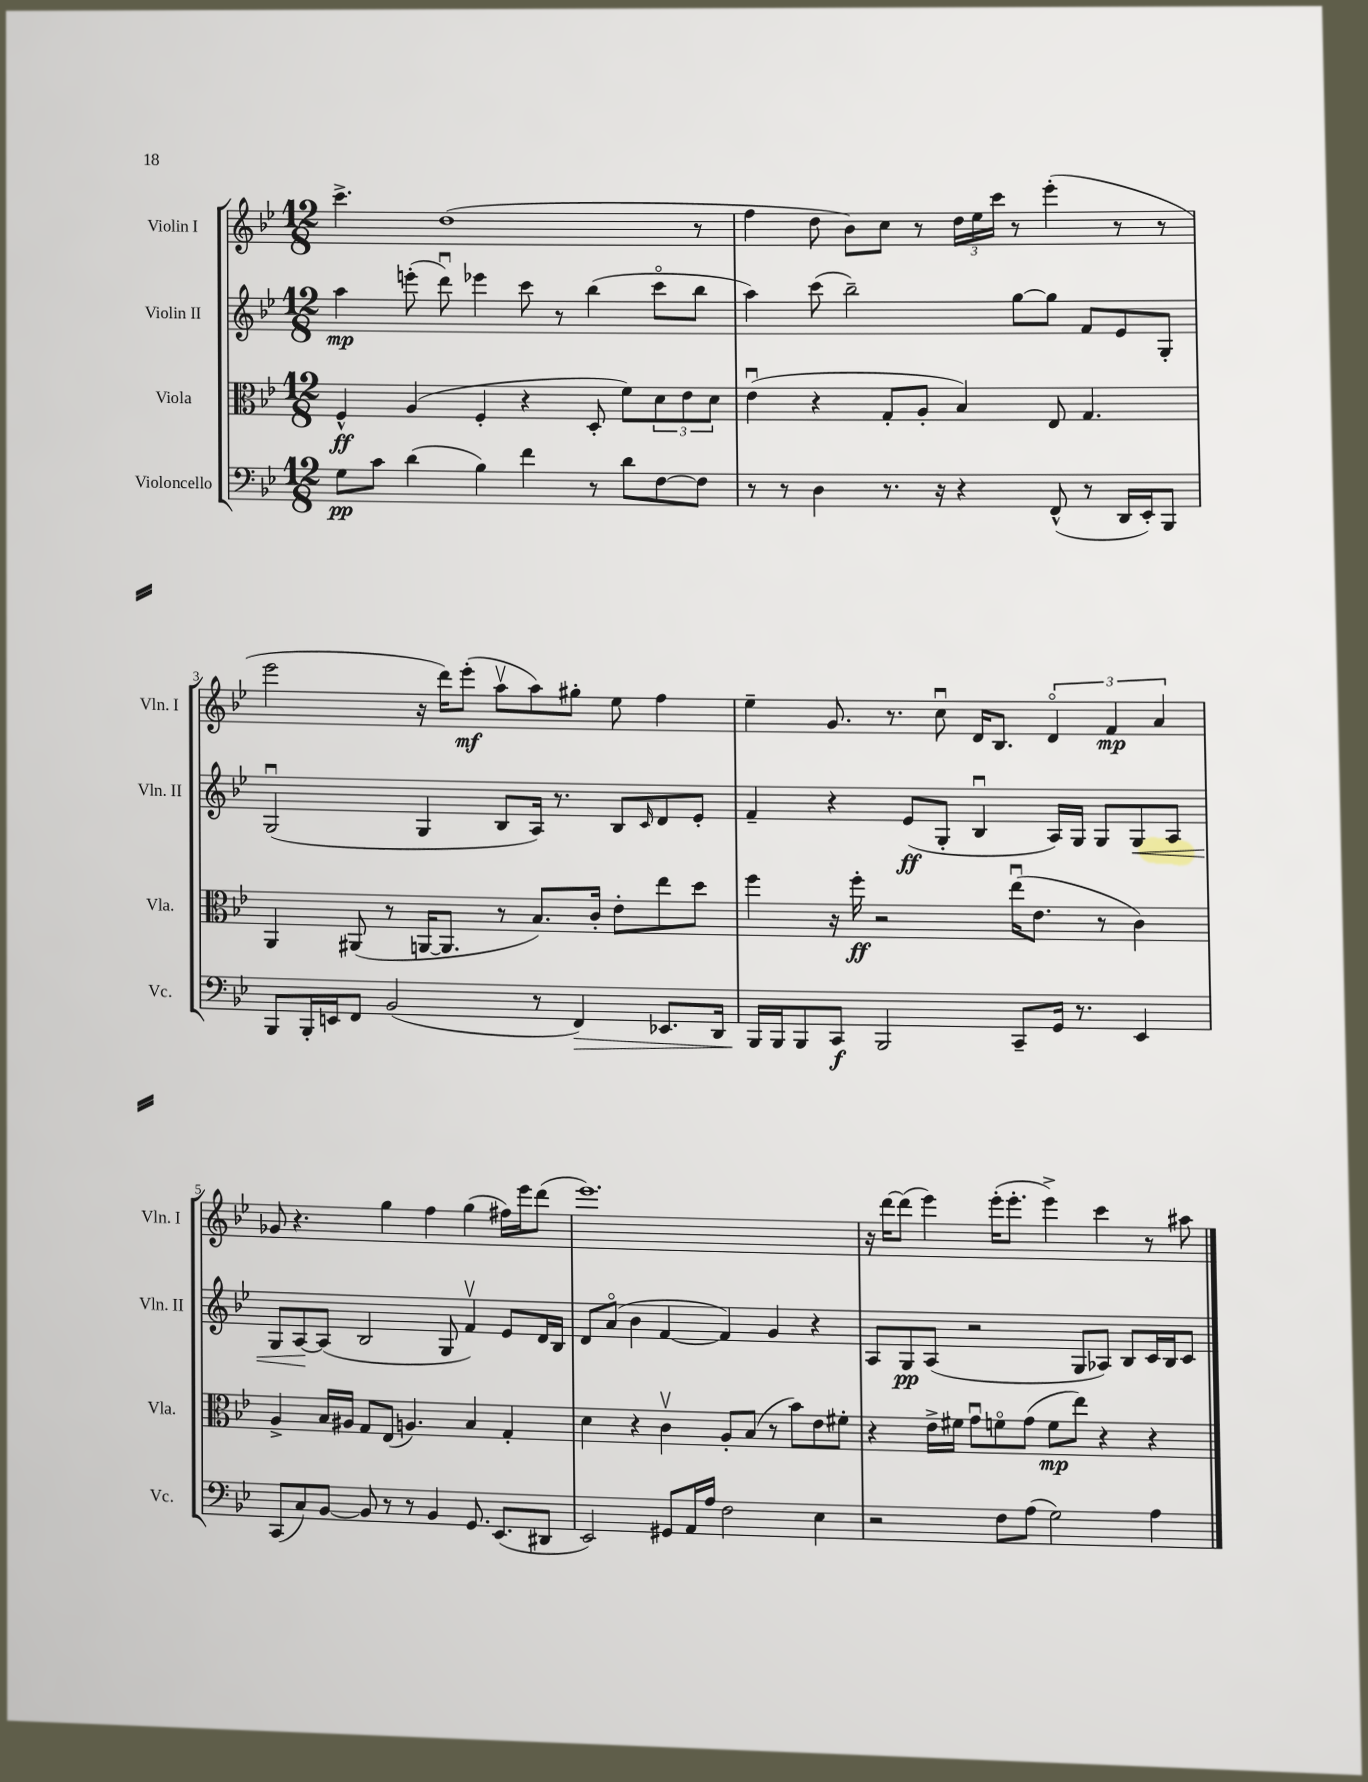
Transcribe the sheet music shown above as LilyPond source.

<<
\new StaffGroup <<
\new Staff = "s0" \with { instrumentName = "Violin I" shortInstrumentName = "Vln. I" } {
    \clef treble \key bes \major \numericTimeSignature \time 12/8
    c'''4.-> d''1( r8 |
    f''4 d''8 bes'8) c''8 r8 \tuplet 3/2 { d''16 ees''16 c'''16 } r8 ees'''4-.( r8 r8 |
    ees'''2 r16 d'''16) ees'''8-.\mf( a''8\upbow a''8) gis''8-. ees''8 f''4 |
    ees''4-- g'8. r8. c''8\downbow d'16 bes8. \tuplet 3/2 { d'4\flageolet f'4\mp a'4 } |
    ges'8 r4. g''4 f''4 g''4( fis''16) ees'''16 d'''8( |
    ees'''1.) |
    r16 d'''16~ d'''8( ees'''4) ees'''16-.( ees'''8.-. ees'''4->) c'''4 r8 ais''8 \bar "|." |
}
\new Staff = "s1" \with { instrumentName = "Violin II" shortInstrumentName = "Vln. II" } {
    \clef treble \key bes \major \numericTimeSignature \time 12/8
    a''4\mp e'''8-.( d'''8\downbow) ees'''4 c'''8 r8 bes''4( c'''8\flageolet bes''8 |
    a''4) c'''8( bes''2--) g''8~ g''8 f'8 ees'8 g8-. |
    g2\downbow( g4 bes8 a16) r8. bes8 \grace { c'16 } d'8 ees'8-. |
    f'4-- r4 ees'8\ff( g8-. bes4\downbow a16) g16 g8 g8\< a8 |
    g8 a8~\! a8( bes2 g8 f'4\upbow) ees'8 d'16 bes16 |
    d'8 a'8\flageolet( bes'4 f'4~ f'4) g'4 r4 |
    a8 g8\pp a8( r2 g8 aes8) bes8 c'16 bes16 c'8 \bar "|." |
}
\new Staff = "s2" \with { instrumentName = "Viola" shortInstrumentName = "Vla." } {
    \clef alto \key bes \major \numericTimeSignature \time 12/8
    f4-^\ff a4( f4-. r4 d8-. f'8) \tuplet 3/2 { d'8 ees'8 d'8 } |
    ees'4\downbow( r4 g8-. a8-. bes4) ees8 g4. |
    a,4 ais,8( r8 a,16~ a,8. r8 bes8.) c'16-. ees'8-. ees''8 d''8 |
    f''4 r16 f''16-.\ff r2 ees''16\downbow( ees'8. r8 c'4) |
    a4-> bes16 ais16 g8 ees8( a4.) bes4 g4-. |
    d'4 r4 c'4\upbow a8-. bes8( r8 bes'8) ees'8 fis'8-. |
    r4 ees'16-> fis'16 g'8\downbow f'8\flageolet g'8( f'8\mp ees''8) r4 r4 \bar "|." |
}
\new Staff = "s3" \with { instrumentName = "Violoncello" shortInstrumentName = "Vc." } {
    \clef bass \key bes \major \numericTimeSignature \time 12/8
    g8\pp c'8 d'4( bes4) f'4 r8 d'8 f8~ f8 |
    r8 r8 d4 r8. r16 r4 f,8-^( r8 d,16 ees,16-.) bes,,8 |
    bes,,8 bes,,16-. e,16 f,8 bes,2( r8 f,4\>) ees,8. d,16 |
    bes,,16\! bes,,16 bes,,8 c,8\f bes,,2 c,8-- g,16 r8. ees,4 |
    c,8( c8) bes,8~ bes,8 r8 r8 bes,4 g,8. ees,8.( dis,8 |
    ees,2) gis,8 a,16 a16 f2 ees4 |
    r2 f8 a8( g2) a4 \bar "|." |
}
>>
>>
